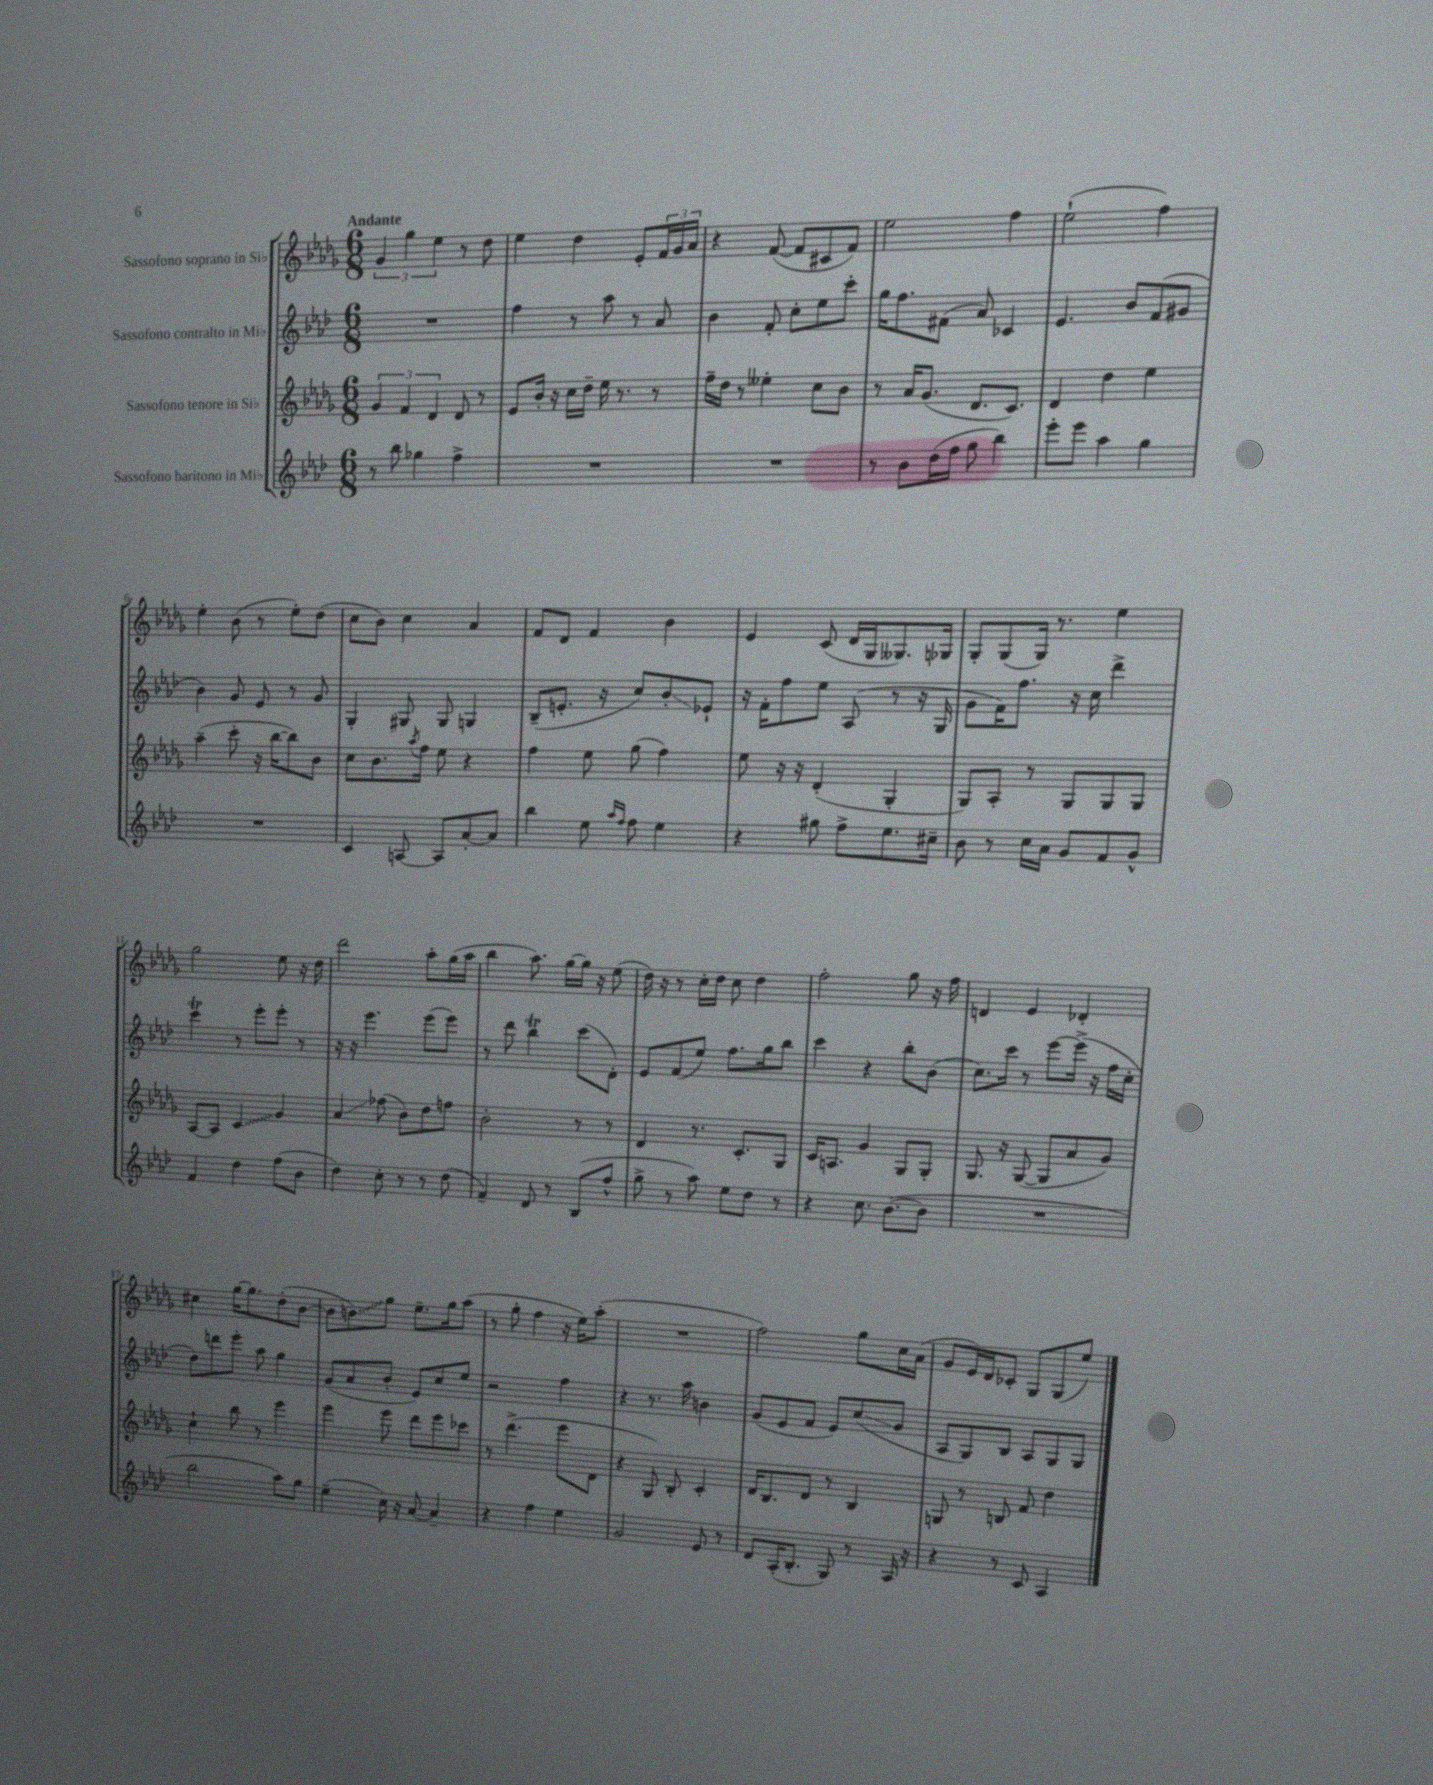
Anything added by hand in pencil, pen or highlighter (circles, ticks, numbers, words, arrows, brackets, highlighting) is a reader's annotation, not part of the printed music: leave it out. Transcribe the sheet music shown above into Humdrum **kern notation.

**kern	**kern	**kern	**kern
*staff4	*staff3	*staff2	*staff1
*clefG2	*clefG2	*clefG2	*clefG2
*k[b-e-a-d-]	*k[b-e-a-d-g-]	*k[b-e-a-d-]	*k[b-e-a-d-g-]
*M6/8	*M6/8	*M6/8	*M6/8
8r	6g-	2.r	6g-
8bb-	.	.	.
.	6f	.	6gg-
4gg-	.	.	.
.	6d-	.	6ee-
4ff^	8d-	.	8r
.	8r	.	8dd-
=	=	=	=
2.r	8e-	4ff	4ee-
.	16b-'	.	.
.	16r	.	.
.	16cc	8r	4dd-
.	16dd-~	.	.
.	16ee-	8aa-	.
.	8.r	.	.
.	.	8r	8e-'
.	8r	8a-	24f
.	.	.	24g-
.	.	.	24a-
=	=	=	=
2.r	16ff~	4b-	4r
.	16dd-	.	.
.	8r	.	.
.	4ee--'	8f'	([8f
.	.	8cc'	8f]
.	8cc	8ee-	8c#
.	8b-	8ccc'	8f)
=	=	=	=
8r	8r	16gg	2ee-
.	.	8.ff	.
8b-	16a-	.	.
.	(8.g-	.	.
(16dd-	.	(8f#	.
16ff	.	.	.
8gg	8.d-	8a-)	.
4bb-)	.	4c-	4ff
.	8.c)	.	.
=	=	=	=
8eee-'	4d-	4.e-	(2ee-`
8eee-	.	.	.
4aa-	4dd-	.	.
.	.	8b-	.
4gg	4ee-	(8f	4ff)
.	.	8g#	.
=	=	=	=
2.r	(4aa-~	4b-)	4ee-'
.	8ccc'	8g	(8b-
.	16r	8e-	8r
.	[16bb-	.	.
.	8bb-])	8r	8ee-')
.	8b-	8g	(8dd-
=	=	=	=
4c	8cc	4G'	8cc
.	8.b-	.	8b-)
[8A	.	8G#	4cc
.	8qaa-	.	.
.	16ff	.	.
8A]	8ee-	8G#	.
[8a-'	4r	4G	4a-
8a-]	.	.	.
=	=	=	=
4bb-	4ff	(8B-~	8f
.	.	8.e'	8d-
8ee-	8ee-	.	4f
.	.	16r	.
16qqaa-	.	.	.
16qqff	.	.	.
8ff	(8gg-	8cc)	.
4ee-	4ff)	8b-'	4b-
.	.	8e-`	.
=	=	=	=
4r	8ee-	16r	4e-
.	.	16f'	.
.	16r	8ff	.
.	16r	.	.
8gg#	(4d-'	8ee-	(8c
8ff^	.	(8A-	16d-
.	.	.	16G-
8.ee-	4G-'	8r	8.G--)
.	.	16r	.
16cc#~	.	16G	16G-
=	=	=	=
8b-	8G-)	8g	8G-'
8r	8A-'	16f)	(8G-
.	.	8.ff	.
16cc	8r	.	16G-)
16a-	.	.	8.r
8g	8G-	16r	.
.	.	16cc	.
8f	8G-	4ddd-^	4ee-
8g^^	8G-	.	.
=	=	=	=
4f	[8A-	4ccc	2gg-
.	8A-]	.	.
4dd-	4c	8r	.
.	.	8eee-'	.
(8ff	4g-	8eee-'	8ee-
8b-	.	8r	16r
.	.	.	16dd-
=	=	=	=
4dd-)	4a-	16r	2ddd-
.	.	16r	.
.	.	4.eee-	.
8cc'	(8ff-	.	.
8r	8b-)	.	.
8r	8dd-	(8eee-	8aa-'
(8dd-	8ff	8eee-)	(16gg-
.	.	.	16aa-
=	=	=	=
4f~)	2b-'	8r	4bb-
.	.	8ddd-	.
8d-	.	4bb-	8.aa-)
8r	.	.	.
.	.	.	[16gg-
(8B-	8r	(8ccc	16gg-]
.	.	.	16r
8ff^^	8r	8d-')	(8ee-
=	=	=	=
8gg^	4d-	8e-	16dd-)
.	.	.	16r
8r	.	(8f	8r
8aa-)	8.r	8ee-)	16cc'
.	.	.	16dd-
8ee-	.	8.ff	8cc
.	8.c'	.	.
8dd-	.	.	4dd-
.	.	16gg	.
8r	8G-	8bb-	.
=	=	=	=
4r	16c	4ccc	2ff'
.	8.A	.	.
8.cc	4g-	4r	.
([8.b-	.	.	.
.	8G-	8bb-'	8gg-
8b-]	8G-'	(8b-	16r
.	.	.	16ff
=	=	=	=
2.r	8.G-	8.cc)	4d
.	16r	16ccc	.
.	([8G-	8r	4e-
.	8G-]	[8eee-	.
.	8a-	(16eee-^]	4d-'
.	.	16r	.
.	8g-)	16ff	.
.	.	16cc'	.
=	=	=	=
2bb-	4cc`	8dd-)	4cc#
.	.	8ddd	.
.	8bb-	8eee-'	[16gg-
.	.	.	8.gg-]
.	8r	8aa-	.
8aa-)	4eee-	4gg	(8dd-'
8gg	.	.	[8b-
=	=	=	=
(4ee-~	4eee-	(8g	8b-]
.	.	8a-	8b)
16cc)	8eee-	8b-'	8gg-
16r	.	.	.
[8a-	8ddd-	8e-)	8.ee-~
4a-~]	8eee-	8cc	.
.	.	.	16gg-
.	8ccc-	8ee-	(8aa-
=	=	=	=
4r	8r	2r	8r
.	(4.ddd-^	.	8gg-'
4ff	.	.	4ff
4ee-	8eee-	4ff	16r
.	.	.	16ee-)
.	8d-	.	(8aa-'
=	=	=	=
2g	4r	4r	2.r
.	8G-)	8.r	.
.	8B-'	.	.
.	.	16aa-	.
8e-	4c'	4b	.
8r	.	.	.
=	=	=	=
8d-	16d-	(8g	2ff)
.	8.B-	.	.
(16A-'	.	8e-	.
8.B-'	.	.	.
.	8d-	8f	.
8G)	8r	8e-)	.
8r	4B-	(8cc	8gg-
16A-	.	8g	16cc
16r	.	.	(16a-
=	=	=	=
4r	8G	8A-	8g-
.	8r	8G)	16e-)
.	.	.	16d-
8r	8B	8B-	8c-'
8c	8f	8A-	8G-
4A-	4dd-	8G	(8G-
.	.	8G	8ee-)
==	==	==	==
*-	*-	*-	*-
